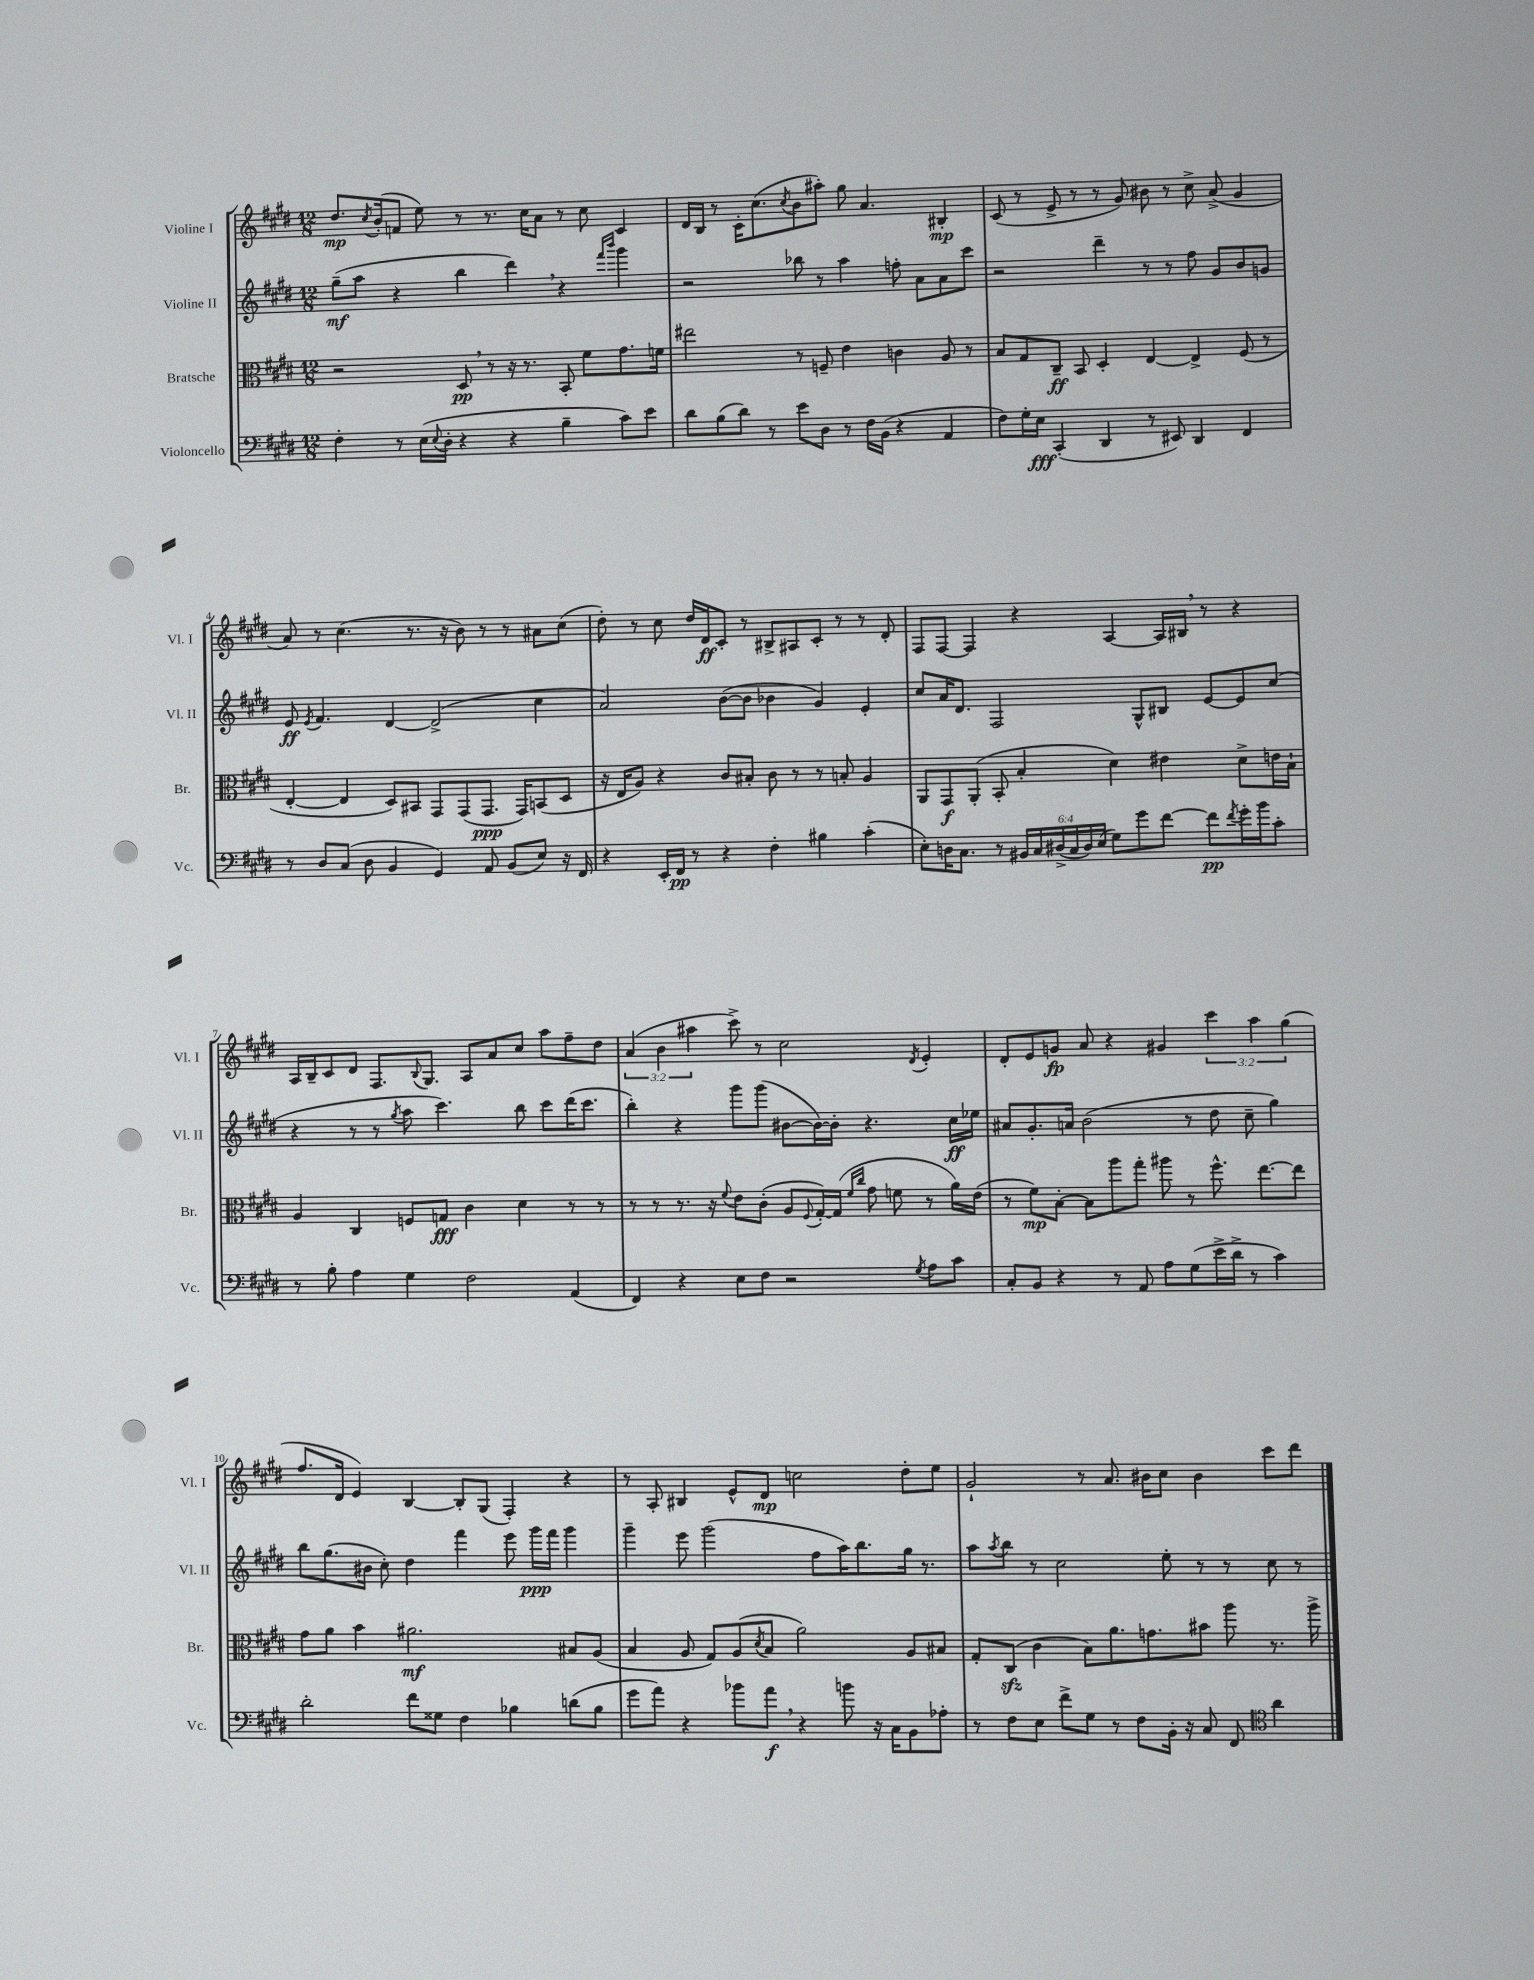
<<
\new StaffGroup <<
\new Staff = "s0" \with { instrumentName = "Violine I" shortInstrumentName = "Vl. I" } {
    \clef treble \key e \major \numericTimeSignature \time 12/8 \override Staff.TupletNumber.text = #tuplet-number::calc-fraction-text
    dis''8.\mp \acciaccatura { cis''8 } b'16-.( f'8 e''8) r8 r8. cis''16 a'8 r8 cis''8 cis'4 |
    dis'16 b16 r8 cis'16-. cis''8.( \acciaccatura { cis''8 } b'8 ais''8-.) gis''8 a'4. bis4-.\mp |
    cis'8( r8 e'8-> r8 r8 gis'8) bis'8 r8 cis''8-> a'8->( gis'4 |
    a'8) r8 cis''4.( r8. r16 b'8) r8 r8 ais'8 cis''8( |
    dis''8-.) r8 cis''8 dis''16 dis'16\ff cis'8-. r8 bis8-> ais8 cis'8-. r8 r8 dis'8-. |
    fis8 fis8~ fis4 r4 a4~ a16 bis16 \breathe r8 r4 |
    a16 b16-- cis'8 dis'8 fis8. \appoggiatura { b8 } gis8. a8 a'8 cis''8 a''8 fis''8-- dis''8 |
    \tuplet 3/2 { a'4( b'4 ais''4 } cis'''8->) r8 cis''2 \acciaccatura { dis'8 } e'4-. |
    dis'8-. e'8 g'8\fp a'8 r4 gis'4 \tuplet 3/2 { cis'''4 a''4 gis''4( } |
    fis''8. dis'16 e'4) b4~ b8-. gis8( fis4-.) r4 |
    r8 a8-. bis4 e'8-^ dis'8\mp c''2 dis''8-. e''8 |
    gis'2-! r8 a'8. bis'16 cis''8 bis'4 cis'''8 dis'''8 \bar "|." |
}
\new Staff = "s1" \with { instrumentName = "Violine II" shortInstrumentName = "Vl. II" } {
    \clef treble \key e \major \numericTimeSignature \time 12/8
    gis''8--\mf( a''8 r4 b''4 dis'''4) \breathe r4 \grace { fis'''16 b'''16 } gis'''4 |
    r2 bes''8 r8 a''4 f''8-. a'8 a'8 cis'''8 |
    r2 dis'''4-- r8 r8 fis''8 gis'8 b'8 g'8 |
    e'8\ff \acciaccatura { e'8 } fis'4. dis'4~ dis'2->( cis''4 |
    a'2) b'8~( b'8 bes'4 gis'4) e'4-. |
    cis''8 a'16 dis'8. fis2 gis8-^ bis8 e'8~ e'8 cis''8( |
    r4 r8 r8 \acciaccatura { gis''8 } a''8 cis'''4.) b''8 cis'''8 dis'''16( cis'''8. |
    b''4-.) r4 gis'''8 gis'''8( bis'8~ bis'16~) bis'16-. r4. cis''16\ff ees''16 |
    ais'8 gis'8.-. a'16 b'2( r8 dis''8 cis''8-- gis''4) |
    b''8 gis''8.( bis'16 cis''8-.) dis''4 fis'''4 e'''8 gis'''16\ppp fis'''16 gis'''4 |
    gis'''4-- e'''8 gis'''2( fis''8 a''16) b''8. gis''16 r8. |
    a''8 \acciaccatura { a''8 } b''8 r8 cis''2 e''8-. r8 r8 cis''8 r8 \bar "|." |
}
\new Staff = "s2" \with { instrumentName = "Bratsche" shortInstrumentName = "Br." } {
    \clef alto \key e \major \numericTimeSignature \time 12/8
    r2 dis8\pp \breathe r8 r16 r8. b,8-. fis'8 gis'8. f'16 |
    eis''2 r8 f8-- e'4 c'4 a8 r8 |
    b8 gis8 cis8--\ff b,8 dis4-. e4~ e4-> fis8( r8 |
    e4~-. e4 dis8) bis,8 gis,8 gis,8( gis,8.\ppp gis,16) b,8( dis8 |
    r16 e16 a8) r4 cis'8 bis8-. cis'8 r8 r8 b8-. a4 |
    a,8 gis,8\f a,8-.( b,8-. b4-. dis'4) eis'4 dis'8-> e'16 b16-! |
    a4 cis4 f8 g8\fff cis'4 dis'4 r8 r8 |
    r8 r8 r8. r16 \appoggiatura { fis'8 } e'8 cis'8-.( a8 \appoggiatura { fis8 } gis16~-.) gis16( \grace { fis'16 cis''16 } gis'8 f'8 r8 a'16) e'16( |
    r8 fis'8\mp) b8~-. b8 a''8 gis''8-. ais''8 r8 fis''8.-^ e''8.~ e''8 |
    gis'8 a'8 b'4 ais'2.\mf bis8 a8( |
    b4 a8 gis8) a8( \acciaccatura { dis'8 } b8 a'2) a8 bis8 |
    gis8-. cis8\sfz( cis'4 b8) a'8. g'8. bis'8 a''8 r8. a''16-> \bar "|." |
}
\new Staff = "s3" \with { instrumentName = "Violoncello" shortInstrumentName = "Vc." } {
    \clef bass \key e \major \numericTimeSignature \time 12/8 \override Staff.TupletNumber.text = #tuplet-number::calc-fraction-text
    fis4-. r8 e16( \appoggiatura { e8 } dis16-. r4 r4 b4-- cis'8) e'8 |
    dis'8 b8( dis'8) r8 e'8 dis8 r8 fis16 b,16( r4 a,4 |
    fis8) gis16-. e16\fff cis,4-.( dis,4 r8 eis,8) dis,4 fis,4 |
    r8 dis8 cis8( dis8 b,4 gis,4) a,8 b,8( e8) r16 fis,16 |
    r4 e,16-. fis,16\pp r8 r4 fis4-. bis4 cis'4-.( |
    e8-.) d16 cis8. r8 \tuplet 6/4 { bis,16 cis16 dis16->( cis16 dis16) e16( } gis8) gis'8 fis'8~ fis'8\pp \acciaccatura { fis'8 } gis'16-. b'16 cis'8-. |
    r8 b8-. a4 gis4 fis2 a,4( |
    fis,4) r4 e8 fis8 r2 \acciaccatura { gis8 } a8 cis'8 |
    cis8-. b,8 r4 r8 a,8 a8 gis8( e'16-> dis'16-> r8 cis'4) |
    dis'2-. fis'8 gisis8 fis4 bes4 d'8( bes8 |
    gis'8 a'8) r4 bes'8 a'8\f \breathe r4 b'8 r16 cis16 b,8 aes8-. |
    r8 fis8 e8 fis'8-> gis8 r8 fis8 b,16-. r16 cis8 fis,8 \clef tenor a'4 \bar "|." |
}
>>
>>
